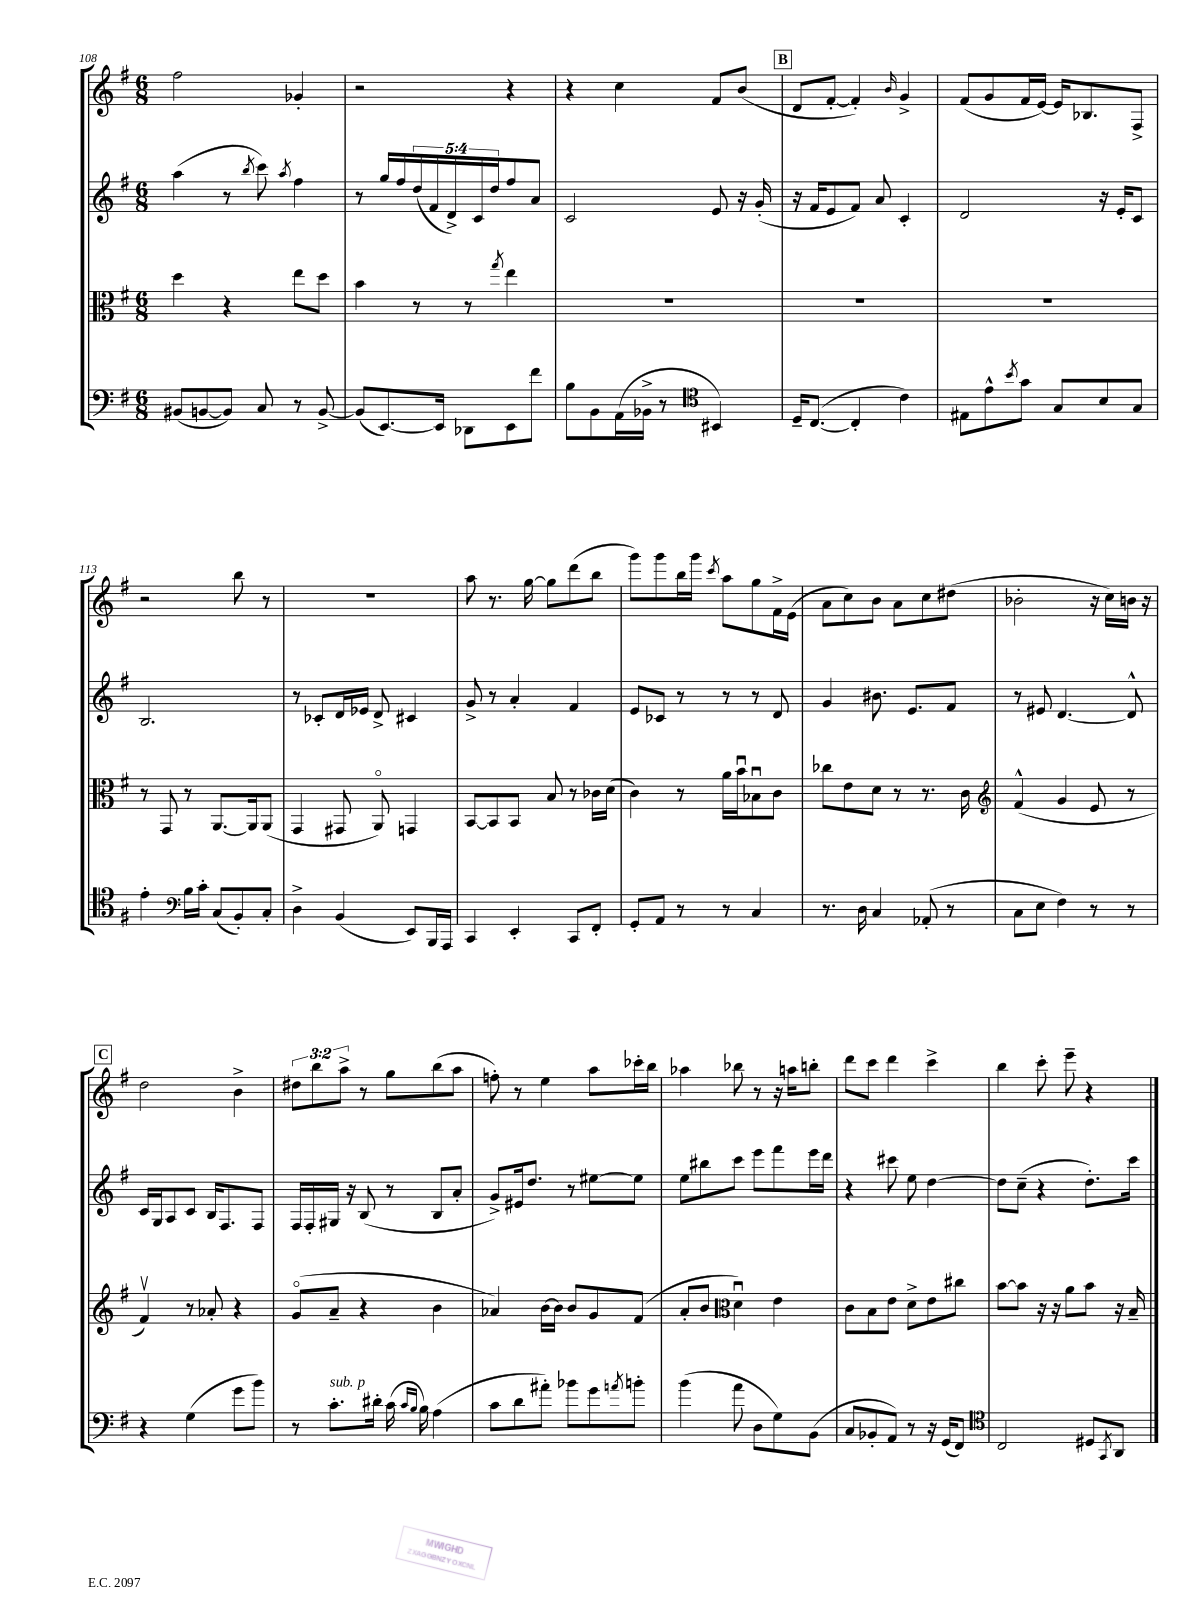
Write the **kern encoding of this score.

**kern	**kern	**kern	**kern
*staff4	*staff3	*staff2	*staff1
*clefF4	*clefC3	*clefG2	*clefG2
*k[f#]	*k[f#]	*k[f#]	*k[f#]
*M6/8	*M6/8	*M6/8	*M6/8
(8BB#/L	4dd\	(4aa\	2ff#\
[8BB/	.	.	.
8BB/]J)	4r	8r	.
.	.	8qbb/	.
8C/	.	8ccc\)	.
.	.	8qaa/	.
8r	8ee\L	4ff#\	4g-'/
[8BB^/	8dd\J	.	.
=	=	=	=
(8BB/]L	4b\	8r	2r
[8.EE/)	.	16gg/LL	.
.	.	16ff#/	.
.	8r	(20dd/	.
.	.	20f#/	.
16EE/]Jk	.	.	.
.	.	20d^/)	.
8DD-\L	8r	.	.
.	.	20c/	.
.	.	20dd/J	.
.	8qgg/	.	.
8EE\	4ee\	8ff#/	4r
8f#\J	.	8a/J	.
=	=	=	=
8B\L	2.r	2c/	4r
8BB\	.	.	.
(16AA\L	.	.	4cc\
16BB-^\JJ	.	.	.
8r	.	.	.
*clefC4	*	*	*
4BB#/)	.	8e/	8f#/L
.	.	16r	(8b/J
.	.	(16g'/	.
=	=	=	=
16D~/LK	2.r	16r	8d/L
([8.C/J	.	16f#/LK	.
.	.	8e/	[8f#'/J
4C'/]	.	8f#/J)	4f#'/])
.	.	8a/	.
.	.	.	16qqb/
4c\)	.	4c'/	4g^/
=	=	=	=
8E#\L	2.r	2d/	(8f#/L
8e^^\	.	.	8g/
8qb/	.	.	.
8g\J	.	.	16f#/L
.	.	.	[16e/JJ)
8G/L	.	.	16e/]LK
.	.	.	8.B-/
8B/	.	16r	.
.	.	16e'/LK	.
8G/J	.	8c/J	8F#^/J
=	=	=	=
4e'\	8r	2.B/	2r
.	8GG/	.	.
*clefF4	*	*	*
16B\LL	8r	.	.
16c'\JJ	.	.	.
(8C/L	[8.AA/L	.	.
8BB'/)	.	.	8bb\
.	16AA/]k	.	.
8C'/J	(8AA/J	.	8r
=	=	=	=
4D^\	4GG/	8r	2.r
.	.	8c-'/L	.
(4BB/	8GG#/	16d/L	.
.	.	16e-/JJ	.
.	8AAo/)	8d^/	.
8EE/L)	4GG/	4c#/	.
16BBB/L	.	.	.
16AAA/JJ	.	.	.
=	=	=	=
4CC/	[8BB/L	8g^/	8aa\
.	8BB/]	8r	8.r
4EE'/	8BB/J	4a'/	.
.	.	.	[16gg\
.	8B/	.	8gg\]L
8CC/L	8r	4f#/	(8ddd\
8FF#'/J	16c-\LL	.	8bb\J
.	(16d\JJ	.	.
=	=	=	=
8GG'/L	4c\)	8e/L	8ggg\L)
8AA/J	.	8c-/J	8ggg\
8r	8r	8r	16bb\L
.	.	.	16ggg\JJ
.	.	.	8qccc/
8r	16a\LL	8r	8aa\L
.	16bu\J	.	.
4C/	8B-u\	8r	8gg\
.	8c\J	8d/	16f#^\L
.	.	.	(16e\JJ
=	=	=	=
8.r	8cc-\L	4g/	8a\L
.	8e\	.	8cc\)
16D\	.	.	.
4C/	8d\J	8.b#\	8b\J
.	8r	.	8a\L
.	.	8.e/L	.
(8AA-'/	8.r	.	8cc\
8r	.	8f#/J	(8dd#\J
.	16c\	.	.
=	=	=	=
*	*clefG2	*	*
8C\L	(4f#^^/	8r	2b-'\
8E\J	.	8e#/	.
4F#\)	4g/	[4.d/	.
8r	8e/	.	16r
.	.	.	16cc\LL)
8r	8r	8d^^/]	16b\JJ
.	.	.	16r
=	=	=	=
4r	4f#v/)	16c/LL	2dd\
.	.	16G/J	.
.	.	8A/	.
(4G\	8r	8c/J	.
.	8a-'/	16B/LK	.
.	.	8.F#/	.
8g\L	4r	.	4b^\
8b\J)	.	8F#/J	.
=	=	=	=
8r	(8go/L	16F#/LL	12dd#\L
.	.	16F#'/	.
.	.	.	12bb\
8.c'\L	8a~/J	16G#/JJ	.
.	.	.	12aa^\J
.	.	16r	.
.	4r	(8B/	8r
16d#'\Jk	.	.	.
(16c\	.	8r	8gg\L
16qqc/LL	.	.	.
16qqB/JJ	.	.	.
16B\)	.	.	.
(4A\	4b\	8B/L	(8bb\
.	.	8a'/J	8aa\J
=	=	=	=
8c\L	4a-/)	8g^/L)	8ff'\)
8d\	.	16e#/k	8r
.	.	8.dd/J	.
8a#'\J)	[16b\LL	.	4ee\
.	16b\]JJ	.	.
8b-\L	8b/L	8r	.
8g\	8g/	[8ee#\L	8aa\L
8qa/	.	.	.
8b'\J	(8f#/J	8ee#\]J	16ccc-'\L
.	.	.	16bb\JJ
=	=	=	=
(4b\	8a'/L	8ee\L	4aa-\
.	8b/J	8bb#\	.
*	*clefC3	*	*
8a\	4du\)	8ccc\J	8bb-\
8D\L	.	8eee\L	8r
8G\)	4e\	8fff#\	16r
.	.	.	16aa\LK
(8BB\J	.	16eee\L	8bb'\J
.	.	16ddd\JJ	.
=	=	=	=
8C/L	8c\L	4r	8ddd\L
8BB-'/	8B\	.	8ccc\J
8AA/J)	8e\J	8ccc#\	4ddd\
8r	8d^\L	8ee\	.
16r	8e\	[4dd\	4ccc^\
(16GG/LK	.	.	.
8FF#/J)	8cc#\J	.	.
=	=	=	=
*clefC4	*	*	*
2C/	[8b\L	8dd\]L	4bb\
.	8b\]J	(8cc~\J	.
.	16r	4r	8ccc'\
.	16r	.	.
.	8a\L	.	8eee~\
8D#/L	8b\J	8.dd'\L)	4r
8qGG/	.	.	.
8AA/J	16r	.	.
.	16B~/	16ccc\Jk	.
==	==	==	==
*-	*-	*-	*-
